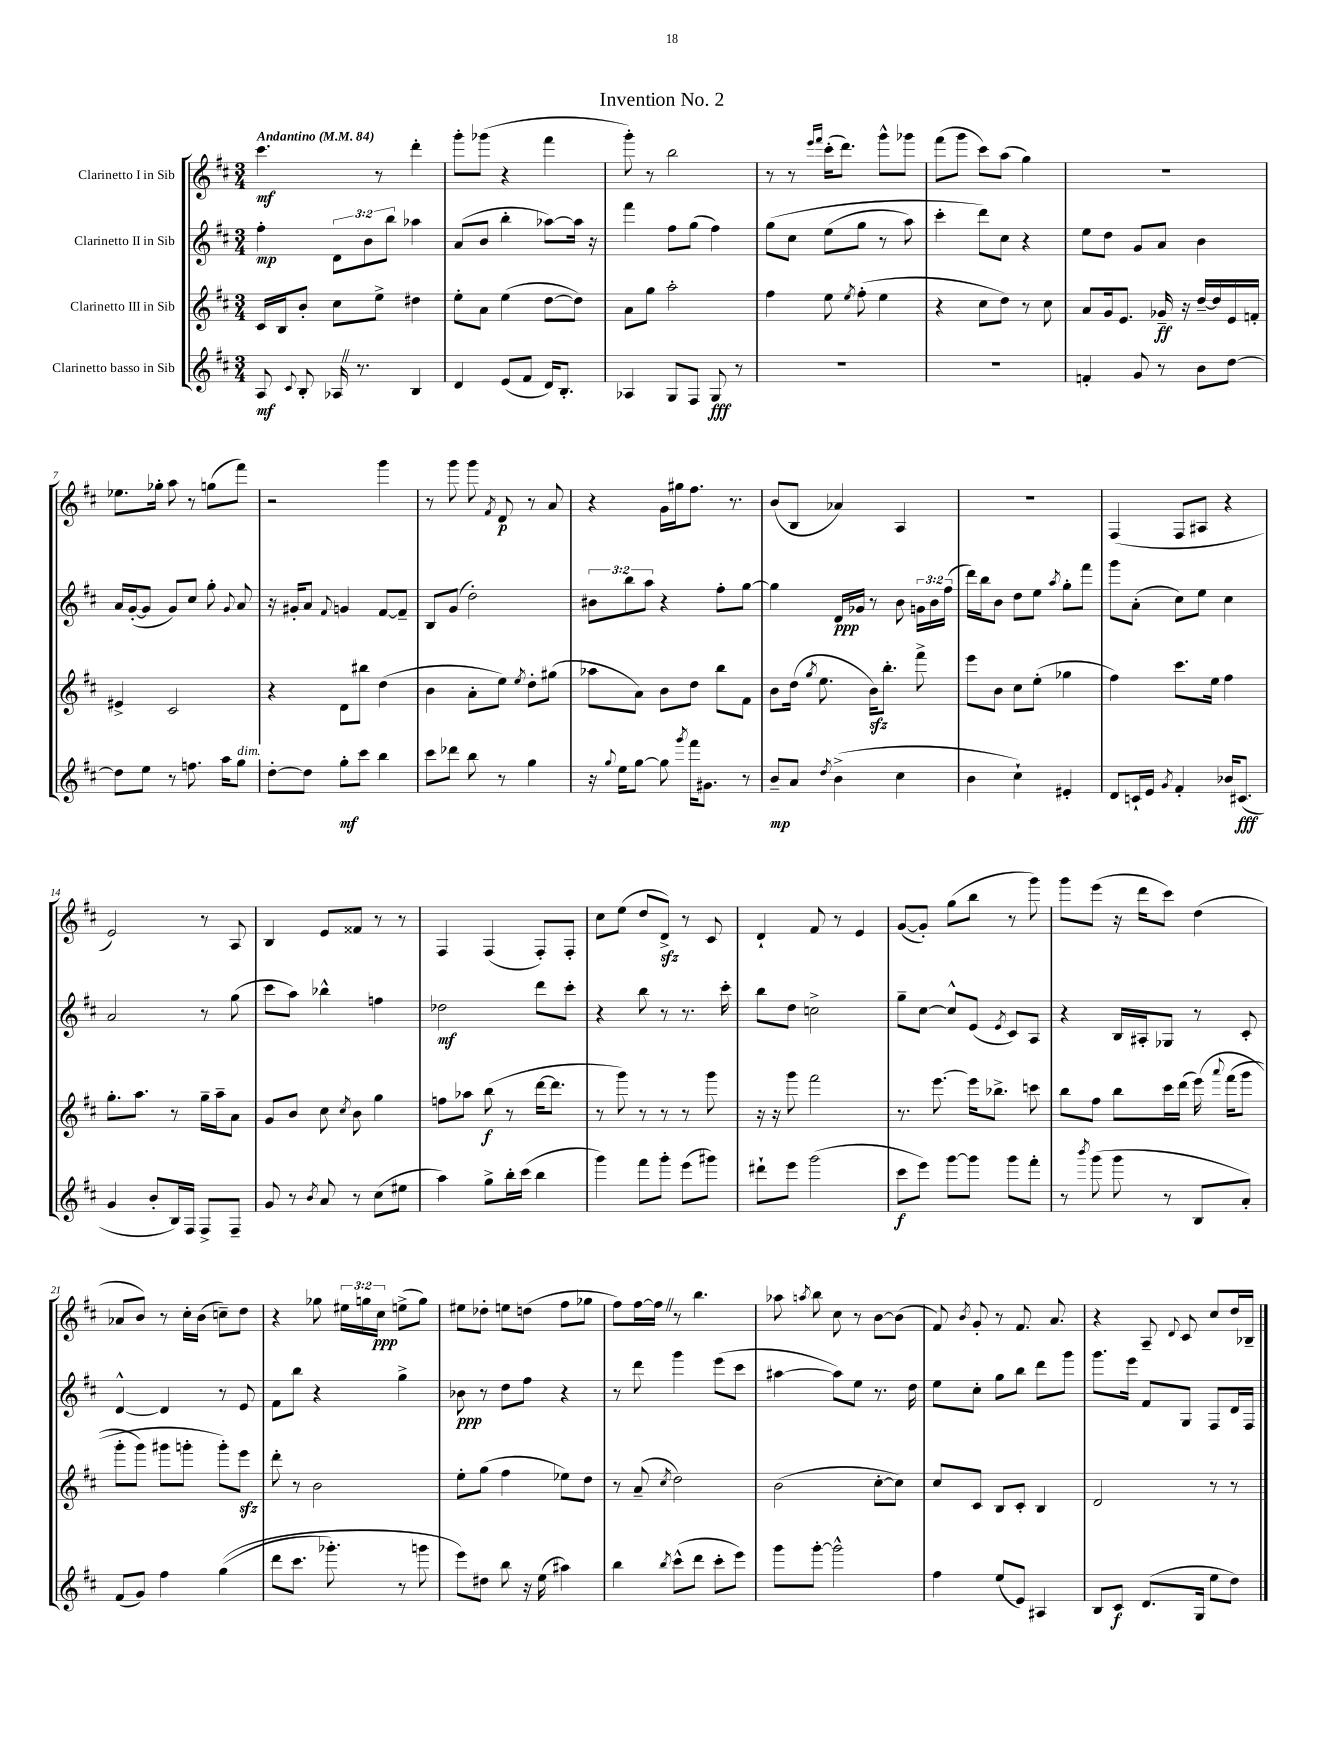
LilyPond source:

\header { title = "Invention No. 2" }
<<
\new StaffGroup <<
\new Staff = "s0" \with { instrumentName = "Clarinetto I in Sib" } {
    \clef treble \key d \major \numericTimeSignature \time 3/4 \override Staff.TupletNumber.text = #tuplet-number::calc-fraction-text \tempo "Andantino" 4 = 84
    \autoBeamOff cis'''4.\mf r8 d'''4-. |
    g'''8[-. ges'''8]( r4 fis'''4 |
    g'''8-.) r8 b''2 |
    r8 r8 \grace { e'''16[ fis'''16] } cis'''16[-.( d'''8.]) g'''8[-^ ges'''8] |
    fis'''8[( g'''8] cis'''8[) a''8]( g''4) |
    R2. |
    ees''8.[ ges''16]-. a''8 r8 g''8[( fis'''8]) |
    r2 g'''4 |
    r8 g'''8 g'''8 \acciaccatura { fis'8 } d'8\p r8 a'8 |
    r4 g'16[ gis''16 fis''8.] r8. |
    b'8[( b8] aes'4) a4 |
    R2. |
    fis4( fis8[ ais8] r4 |
    e'2) r8 a8 |
    b4 e'8[ fisis'8] r8 r8 |
    fis4 fis4( fis8[-.) fis8]-. |
    cis''8[ e''8]( d''8[ d'8]->\sfz) r8 cis'8 |
    d'4-! fis'8 r8 e'4 |
    g'8[~( g'8]-.) g''8[( b''8] r8 g'''8) |
    g'''8[ e'''8]( r16 d'''16[ cis'''8]) d''4( |
    aes'8[ b'8]) r8 cis''16[-. b'16]( c''8[--) d''8] |
    r4 ges''8 \tuplet 3/2 { eis''16[ g''16 cis''16]\ppp } e''8[->( g''8]) |
    eis''8[ des''8]-. e''8[ d''8]( fis''8[ ges''8] |
    fis''8[) fis''16~ fis''16] \once \override BreathingSign.text = \markup { \musicglyph "scripts.caesura.straight" } \breathe r8 b''4. |
    aes''8 \acciaccatura { a''8 } b''8 cis''8 r8 b'8[~ b'8]( |
    fis'8) \acciaccatura { b'8 } g'8-. r8 fis'8. a'8. |
    r4 a8-- \appoggiatura { d'8 } cis'8 cis''8[ d''16 bes16]-- \bar "|." |
}
\new Staff = "s1" \with { instrumentName = "Clarinetto II in Sib" } {
    \clef treble \key d \major \numericTimeSignature \time 3/4 \override Staff.TupletNumber.text = #tuplet-number::calc-fraction-text
    \autoBeamOff fis''4-.\mp \tuplet 3/2 { d'8[ b'8 b''8] } aes''4 |
    a'8[( b'8] b''4-. aes''8[~) aes''16] r16 |
    fis'''4 fis''8[ g''8]( fis''4) |
    g''8[\( cis''8] e''8[( g''8] r8 a''8) |
    cis'''4-. d'''8[\) cis''8] r4 |
    e''8[ d''8] g'8[ a'8] b'4 |
    a'16[ g'16~-.( g'8] g'8[) cis''8] g''8-. \appoggiatura { g'8 } a'8 |
    r16 gis'16[-. a'8] \appoggiatura { fis'8 } g'4 fis'8[~ fis'8]-- |
    b8[ g'8]( d''2-.) |
    \tuplet 3/2 { bis'8[ b''8 a''8] } r4 fis''8[-. g''8]~ |
    g''4 d'16[\ppp ges'16] r8 b'8 \tuplet 3/2 { g'16[ b'16 fis''16]( } |
    d'''16[) b''16 b'8] d''8[ e''8] \acciaccatura { a''8 } g''8[-. fis'''8] |
    g'''8[ a'8]-.( cis''8[) e''8] cis''4 |
    a'2 r8 g''8( |
    cis'''8[ a''8]) bes''4-^ f''4 |
    des''2\mf d'''8[ cis'''8]-. |
    r4 b''8 r8 r8. cis'''16-. |
    b''8[ d''8] c''2-> |
    g''8[-- cis''8]~ cis''8[-^ e'8]( \acciaccatura { e'8 } cis'8[) a8] |
    r4 b16[ ais16-. ges8] r8 cis'8-. |
    d'4~-^ d'4 r8 e'8 |
    fis'8[ b''8] r4 g''4-> |
    bes'8\ppp r8 d''8[ fis''8] r4 |
    r8 d'''8 g'''4 e'''8[( cis'''8] |
    ais''4~ ais''8[) e''8] r8. d''16 |
    e''8[ cis''8]-. g''8[ b''8] d'''8[ g'''8] |
    g'''8.[ e'''16] fis'8[ g8] fis8[ d'16 fis16] \bar "|." |
}
\new Staff = "s2" \with { instrumentName = "Clarinetto III in Sib" } {
    \clef treble \key d \major \numericTimeSignature \time 3/4
    \autoBeamOff cis'16[ b16 b'8]-. cis''8[ e''8]-> dis''4 |
    e''8[-. a'8] e''4( d''8[~ d''8]) |
    a'8[ g''8] a''2-. |
    fis''4 e''8 \acciaccatura { e''8 } fis''8-.( e''4 |
    r4 cis''8[ d''8]) r8 cis''8 |
    a'8[ g'16 e'8.] ges'16--\ff r16 d''16[~-- d''16 e'16 f'16]-. |
    eis'4-> cis'2 |
    r4 d'8[ bis''8] d''4( |
    b'4 a'8[-. e''8]) \acciaccatura { e''8 } d''8[-. gis''8]( |
    aes''8[ a'8]) b'8[ d''8] b''8[ fis'8] |
    b'8[ d''16]( \acciaccatura { g''8 } e''8. b'16[\sfz) b''8.]-. fis'''8-> |
    e'''8[ b'8] cis''8[ e''8]-.( ges''4 |
    fis''4) cis'''8.[ e''16] fis''4 |
    g''8.[-. a''8.] r8 g''16[-- a''16-- a'8] |
    g'8[ b'8] cis''8 \acciaccatura { cis''8 } b'8 g''4 |
    f''8[ aes''8] b''8\f( r8 d'''16[~ d'''8.] |
    r8 g'''8) r8 r8 r8 g'''8 |
    r16 r16 g'''8 fis'''2 |
    r8. e'''8.~ e'''16[ bes''8.]-> c'''8 |
    b''8[ fis''8] b''8[ cis'''16 d'''16]( e'''16)\( \appoggiatura { a'''8 } fis'''16[( g'''8] |
    g'''8[-. g'''8]) gis'''8[ g'''8]-. g'''8[-.\) e'''8]\sfz |
    d'''8-. r8 b'2 |
    e''8[-. g''8]( fis''4 ees''8[) d''8] |
    r8 a'8--( \acciaccatura { cis''8 } d''2) |
    b'2( cis''8[~-. cis''8]) |
    cis''8[ cis'8] b8[ cis'8]-. b4 |
    d'2 r8 r8 \bar "|." |
}
\new Staff = "s3" \with { instrumentName = "Clarinetto basso in Sib" } {
    \clef treble \key d \major \numericTimeSignature \time 3/4
    \autoBeamOff a8\mf \appoggiatura { cis'8 } b8-. aes16 \once \override BreathingSign.text = \markup { \musicglyph "scripts.caesura.straight" } \breathe r8. b4 |
    d'4 e'8[( fis'8] d'16[) b8.]-. |
    aes4 g8[ fis8] g8\fff r8 |
    R2. |
    R2. |
    f'4-. g'8 r8 b'8[ d''8]~ |
    d''8[ e''8] r8 f''8. a''16[ g''8]^\markup { \italic "dim." } |
    d''8[~-. d''8] g''8[-.\mf cis'''8] b''4 |
    cis'''8[ des'''8] b''8 r8 g''4 |
    r16 \appoggiatura { g''8 } e''16[ g''8]~ g''8 \acciaccatura { g'''8 } fis'''16[ gis'8.] r8 |
    b'8[--\mp a'8] \acciaccatura { d''8 } b'4->( cis''4 |
    b'4 cis''4-!) eis'4-. |
    d'8[ c'16-! e'16] \acciaccatura { g'8 } fis'4-. bes'16[ cis'8.]\fff( |
    g'4 b'8[-. b16) fis16] fis8[-> fis8]-- |
    g'8 r8 \acciaccatura { b'8 } a'8 r8 cis''8[( eis''8] |
    a''4) g''8[-> b''16-. cis'''16]( b''4 |
    g'''4) fis'''8[ g'''8]-. e'''8[( gis'''8]) |
    dis'''8[-! e'''8] g'''2( |
    cis'''8[\f e'''8]) g'''8[~ g'''8] g'''8[ fis'''8]-. |
    r8 \acciaccatura { b'''8 } g'''8( g'''8 r8 b8[ a'8]-.) |
    fis'8[( g'8]) fis''4 g''4(\( |
    d'''8[ cis'''8.] ges'''8.-.) r8 g'''8 |
    e'''8[\) dis''8] b''8 r16 e''16( ais''4) |
    b''4 \acciaccatura { b''8 } cis'''8[-^( d'''8] cis'''8[-. e'''8]) |
    g'''8[ g'''8]~-. g'''2-^ |
    fis''4 e''8[( e'8]) ais4 |
    b8[ cis'8]\f d'8.[( g16] e''8[ d''8]) \bar "|." |
}
>>
>>
